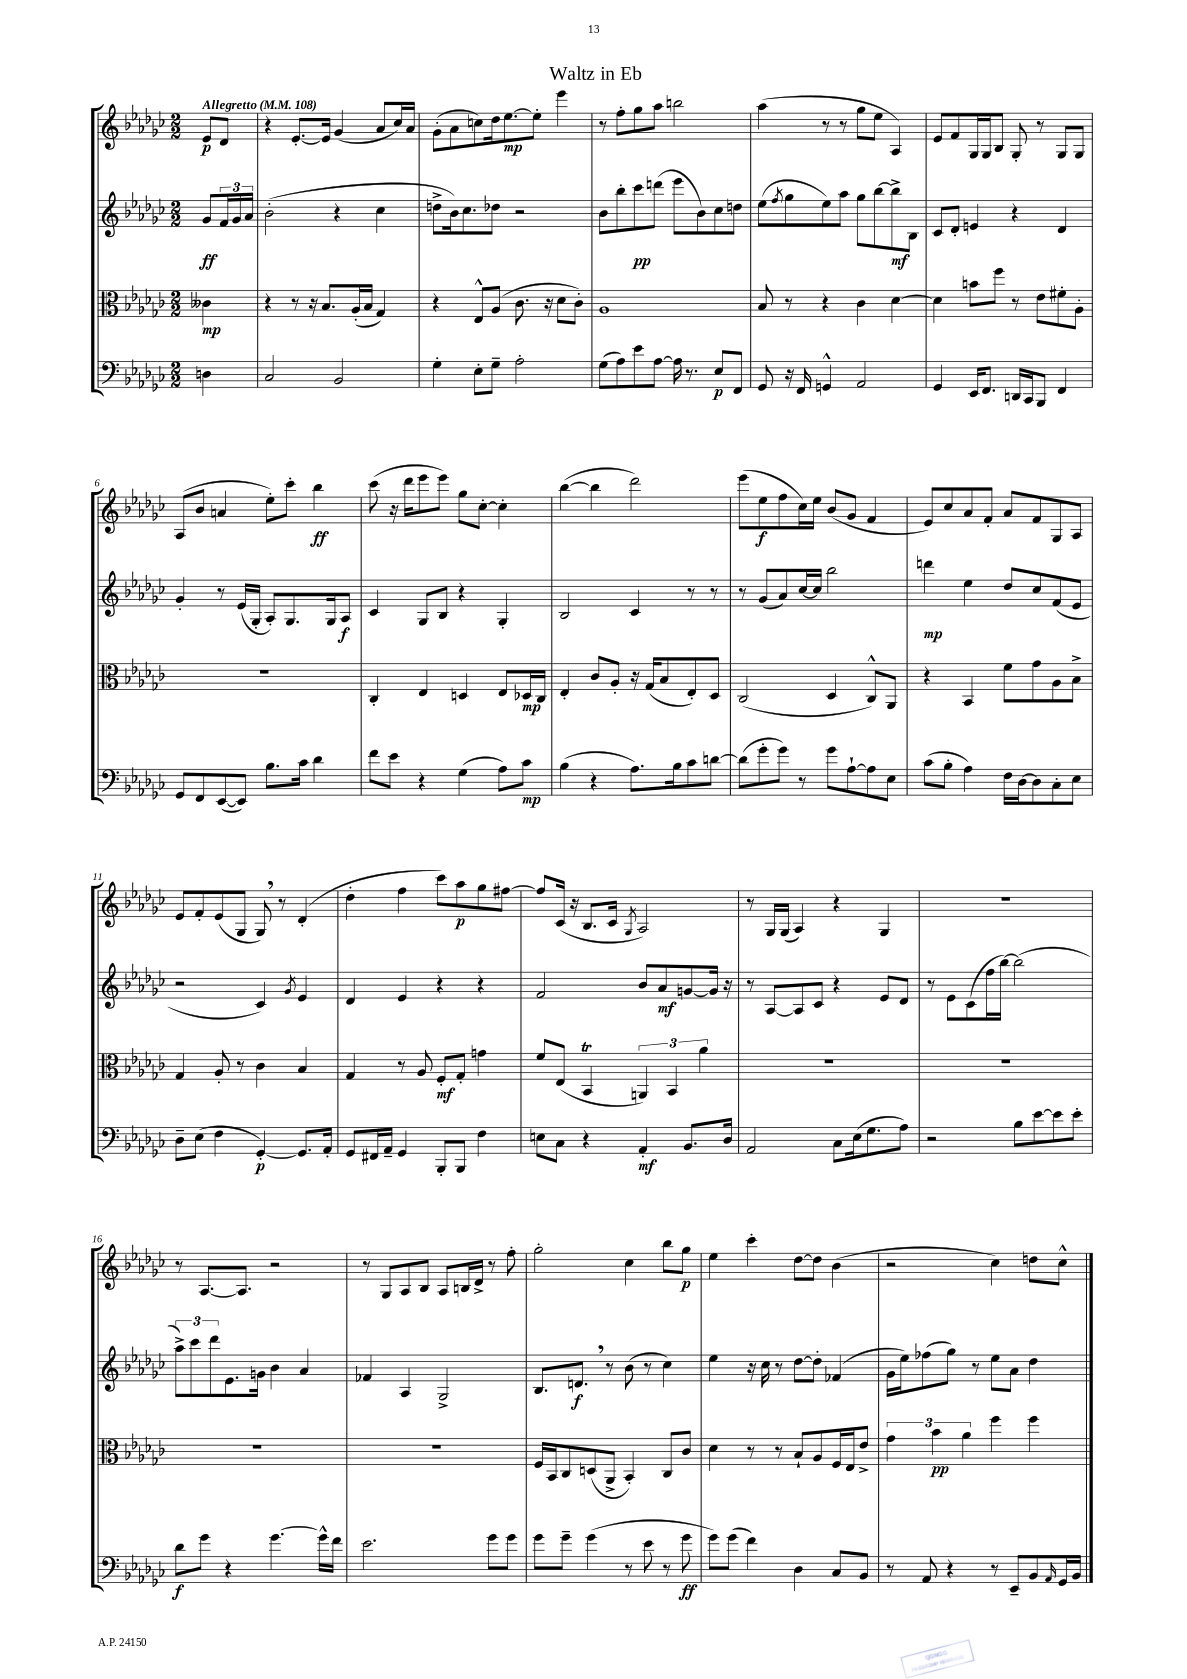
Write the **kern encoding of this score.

**kern	**kern	**kern	**kern
*staff4	*staff3	*staff2	*staff1
*clefF4	*clefC3	*clefG2	*clefG2
*k[b-e-a-d-g-c-]	*k[b-e-a-d-g-c-]	*k[b-e-a-d-g-c-]	*k[b-e-a-d-g-c-]
*M2/2	*M2/2	*M2/2	*M2/2
*MM108	*MM108	*MM108	*MM108
4D\	4c--\	8g-/L	8e-/L
.	.	24f/L	8d-/J
.	.	24g-/	.
.	.	24a-/JJ	.
=	=	=	=
2C-/	4r	(2b-'\	4r
.	8r	.	[8.e-'/L
.	16r	.	.
.	8.B-/L	.	16e-/]Jk
2BB-/	.	4r	(4g-/
.	(16A-'/L	.	.
.	16B-/JJ	.	.
.	4G-/)	4cc-\	8a-/L
.	.	.	16cc-/L)
.	.	.	16a-/JJ
=	=	=	=
4G-'\	4r	8dd^\L	(8g-'\L
.	.	16b-\k)	8a-\
.	.	8.cc-\	.
8E-'\L	8E-^^/L	.	8cc\)
8G-~\J	(8A-/J	8dd-\J	16dd-\k
.	.	.	[8.ee-\
2A-'\	8.c-\	2r	.
.	.	.	8ee-'\]J
.	16r	.	.
.	8d-\L	.	4eee-\
.	8c-'\J)	.	.
=	=	=	=
(8G-\L	1A-	8b-\L	8r
8A-\)	.	8bb-'\	8ff'\L
8e-\	.	8ccc-\	8gg-\
[8A-\J	.	(8ddd\J	8aa-\J
16A-\]	.	8eee-\L	2bb\
8.r	.	.	.
.	.	8b-\)	.
8E-/L	.	8cc-\	.
8FF/J	.	8dd\J	.
=	=	=	=
8GG-/	8B-/	(8ee-\L	(4aa-\
.	.	8qff/	.
16r	8r	8gg-\	.
16FF/	.	.	.
4GG^^/	4r	8ee-\)	8r
.	.	8aa-\J	8r
2AA-/	4c-\	8gg-\L	8gg-\L
.	.	[8bb-\	8ee-\J
.	[4d-\	8bb-^\]	4A-/)
.	.	8B-\J	.
=	=	=	=
4GG-/	4d-\]	8c-/L	8e-/L
.	.	8d-'/J	8f/
16EE-/LK	8b\L	4e/	16G-/L
8.FF/J	.	.	16G-/J
.	8ff\J	.	8B-/J
16DD/LL	8r	4r	8G-'/
16CC-/J	.	.	.
8BBB-/J	8e-\L	.	8r
4FF/	8f#'\	4d-/	8G-/L
.	8A-'\J	.	8G-/J
=	=	=	=
8GG-/L	1r	4g-'/	(8A-/L
8FF/	.	.	8b-/J
([8EE-/	.	8r	4a/
8EE-/]J)	.	(16e-/LL	.
.	.	16G-'/JJ	.
8.B-\L	.	8A-'/L)	8ee-'\L)
.	.	8.G-/	8ccc-'\J
16c-\Jk	.	.	.
4d-\	.	.	4bb-\
.	.	16G-/k	.
.	.	8A-/J	.
=	=	=	=
8f\L	4C-'/	4c-/	(8ccc-\
8e-\J	.	.	16r
.	.	.	16ddd-\LK
4r	4E-/	8G-/L	8eee-\
.	.	8B-/J	8eee-\J)
(4G-\	4D/	4r	8gg-\L
.	.	.	[8cc-'\J
8A-\L)	8E-/L	4G-'/	4cc-'\]
8c-\J	16D-/L	.	.
.	16C-/JJ	.	.
=	=	=	=
(4B-\	4E-'/	2B-/	([4bb-\
4r	8c-/L	.	4bb-\]
.	8A-'/J	.	.
8.A-\L)	16r	4c-/	2ddd-\)
.	(16G-/LK	.	.
.	8B-/	.	.
16B-\k	.	.	.
8c-\	8E-'/)	8r	.
[8d\J	8D-/J	8r	.
=	=	=	=
(8d\]L	(2C-/	8r	(8eee-\L
8g-'\	.	(8g-/L	8ee-\
8g-\J)	.	8a-/)	8ff\
8r	.	[16cc-/L	16cc-\L)
.	.	16cc-/]JJ	16ee-\JJ
8g-\L	4D-/	2bb-\	(8b-/L
[8A-`\	.	.	8g-/J
8A-\]	8C-^^/L)	.	4f/
8E-\J	8AA-/J	.	.
=	=	=	=
(8c-\L	4r	4ddd\	8e-/L)
8B-'\J	.	.	8cc-/
4A-\)	4BB-/	4ee-\	8a-/
.	.	.	8f'/J
16F\LL	8f\L	8dd-/L	8a-/L
[16D-\J	.	.	.
8D-\]	8g-\	8cc-/	8f/
8C-'\	8A-\	(8f/	8G-/
8E-\J	8B-^\J	8e-/J	8A-/J
=	=	=	=
8D-~\L	4G-/	2r	8e-/L
(8E-\J	.	.	8f'/
4F\	8A-'/	.	(8e-/
.	8r	.	8G-/J
[4GG-'/)	4c-\	4c-/)	8G-/)
.	.	.	8r
.	.	8qg-/	.
8.GG-/]L	4B-/	4e-/	(4d-'/
16AA-'/Jk	.	.	.
=	=	=	=
8GG-/L	4G-/	4d-/	4dd-'\
16FF#/L	.	.	.
16AA-~/JJ	.	.	.
4GG-/	8r	4e-/	4ff\
.	8A-/	.	.
8BBB-'/L	8F'/L	4r	8ccc-\L)
8BBB-/J	8G-'/J	.	8aa-\
4F\	4g\	4r	8gg-\
.	.	.	[8ff#\J
=	=	=	=
8E\L	8f/L	2f/	8ff#/]L
8C-\J	(8E-/J	.	(16c-/Jk
.	.	.	16r
4r	4BB-/	.	8.B-/L
.	.	.	16c-/Jk
.	.	.	8qG-/
4AA-'/	6AA/)	8b-/L	2A-/)
.	.	8a-/	.
.	6BB-/	.	.
8.BB-/L	.	[8g/	.
.	6a-\	.	.
.	.	16g/]Jk	.
16D-/Jk	.	16r	.
=	=	=	=
2AA-/	1r	8r	8r
.	.	[8A-/L	16G-/LL
.	.	.	(16G-/JJ
.	.	8A-/]	4A-/)
.	.	8c-/J	.
8C-\L	.	4r	4r
(16E-\k	.	.	.
8.G-\	.	.	.
.	.	8e-/L	4G-/
8A-\J)	.	8d-/J	.
=	=	=	=
2r	1r	8r	1r
.	.	8e-\L	.
.	.	(8c-\	.
.	.	16ff\L	.
.	.	[16bb-\JJ)	.
8B-\L	.	(2bb-\]	.
[8e-\	.	.	.
8e-\]	.	.	.
8e-'\J	.	.	.
=	=	=	=
8d-\L	1r	12aa-^\L)	8r
.	.	12ccc-\	.
8g-\J	.	.	[8.A-/L
.	.	12ddd-\	.
4r	.	8.e-\	.
.	.	.	8.A-/]J
.	.	16g\Jk	.
[4.g-\	.	4b-\	2r
.	.	4a-/	.
16g-^^\]LL	.	.	.
16f\JJ	.	.	.
=	=	=	=
2.e-\	1r	4f-/	8r
.	.	.	8G-/L
.	.	4A-/	8A-/
.	.	.	8B-/J
.	.	2G-^/	8A-/L
.	.	.	16B/L
.	.	.	16d-^/JJ
8g-\L	.	.	8r
8g-\J	.	.	8ff'\
=	=	=	=
8g-\L	16F/LL	8.B-/L	2gg-'\
.	16BB-/J	.	.
8g-~\J	8C-/	.	.
.	.	8.d/J	.
(4g-\	(8D/	.	.
.	8AA-^/J	8r	.
8r	4BB-'/)	(8b-\	4cc-\
8e-\	.	8r	.
8r	8C-/L	4cc-\)	8bb-\L
8g-\	8c-/J	.	8gg-\J
=	=	=	=
8g-\L)	4d-\	4ee-\	4ee-\
(8g-\J	.	.	.
4f\)	8r	16r	4ccc-'\
.	.	16cc-\	.
.	8r	8r	.
4D-\	8B-`/L	[8dd-\L	[8dd-\L
.	8A-/	8dd-'\]J	8dd-\]J
8C-/L	16F/L	(4f-/	(4b-\
.	16E-/J	.	.
8BB-/J	8e-^/J	.	.
=	=	=	=
8r	6g-\	16g-\LL	2r
.	.	16ee-\J)	.
8AA-/	.	(8ff-\	.
.	6b-\	.	.
4r	.	8gg-\J)	.
.	6a-\	.	.
.	.	8r	.
8r	4ff\	8ee-\L	4cc-\)
8EE-~/L	.	8a-\J	.
8BB-/	4ff\	4dd-\	8dd\L
16qqAA-/	.	.	.
16GG-/L	.	.	8cc-^^\J
16BB-/JJ	.	.	.
==	==	==	==
*-	*-	*-	*-
